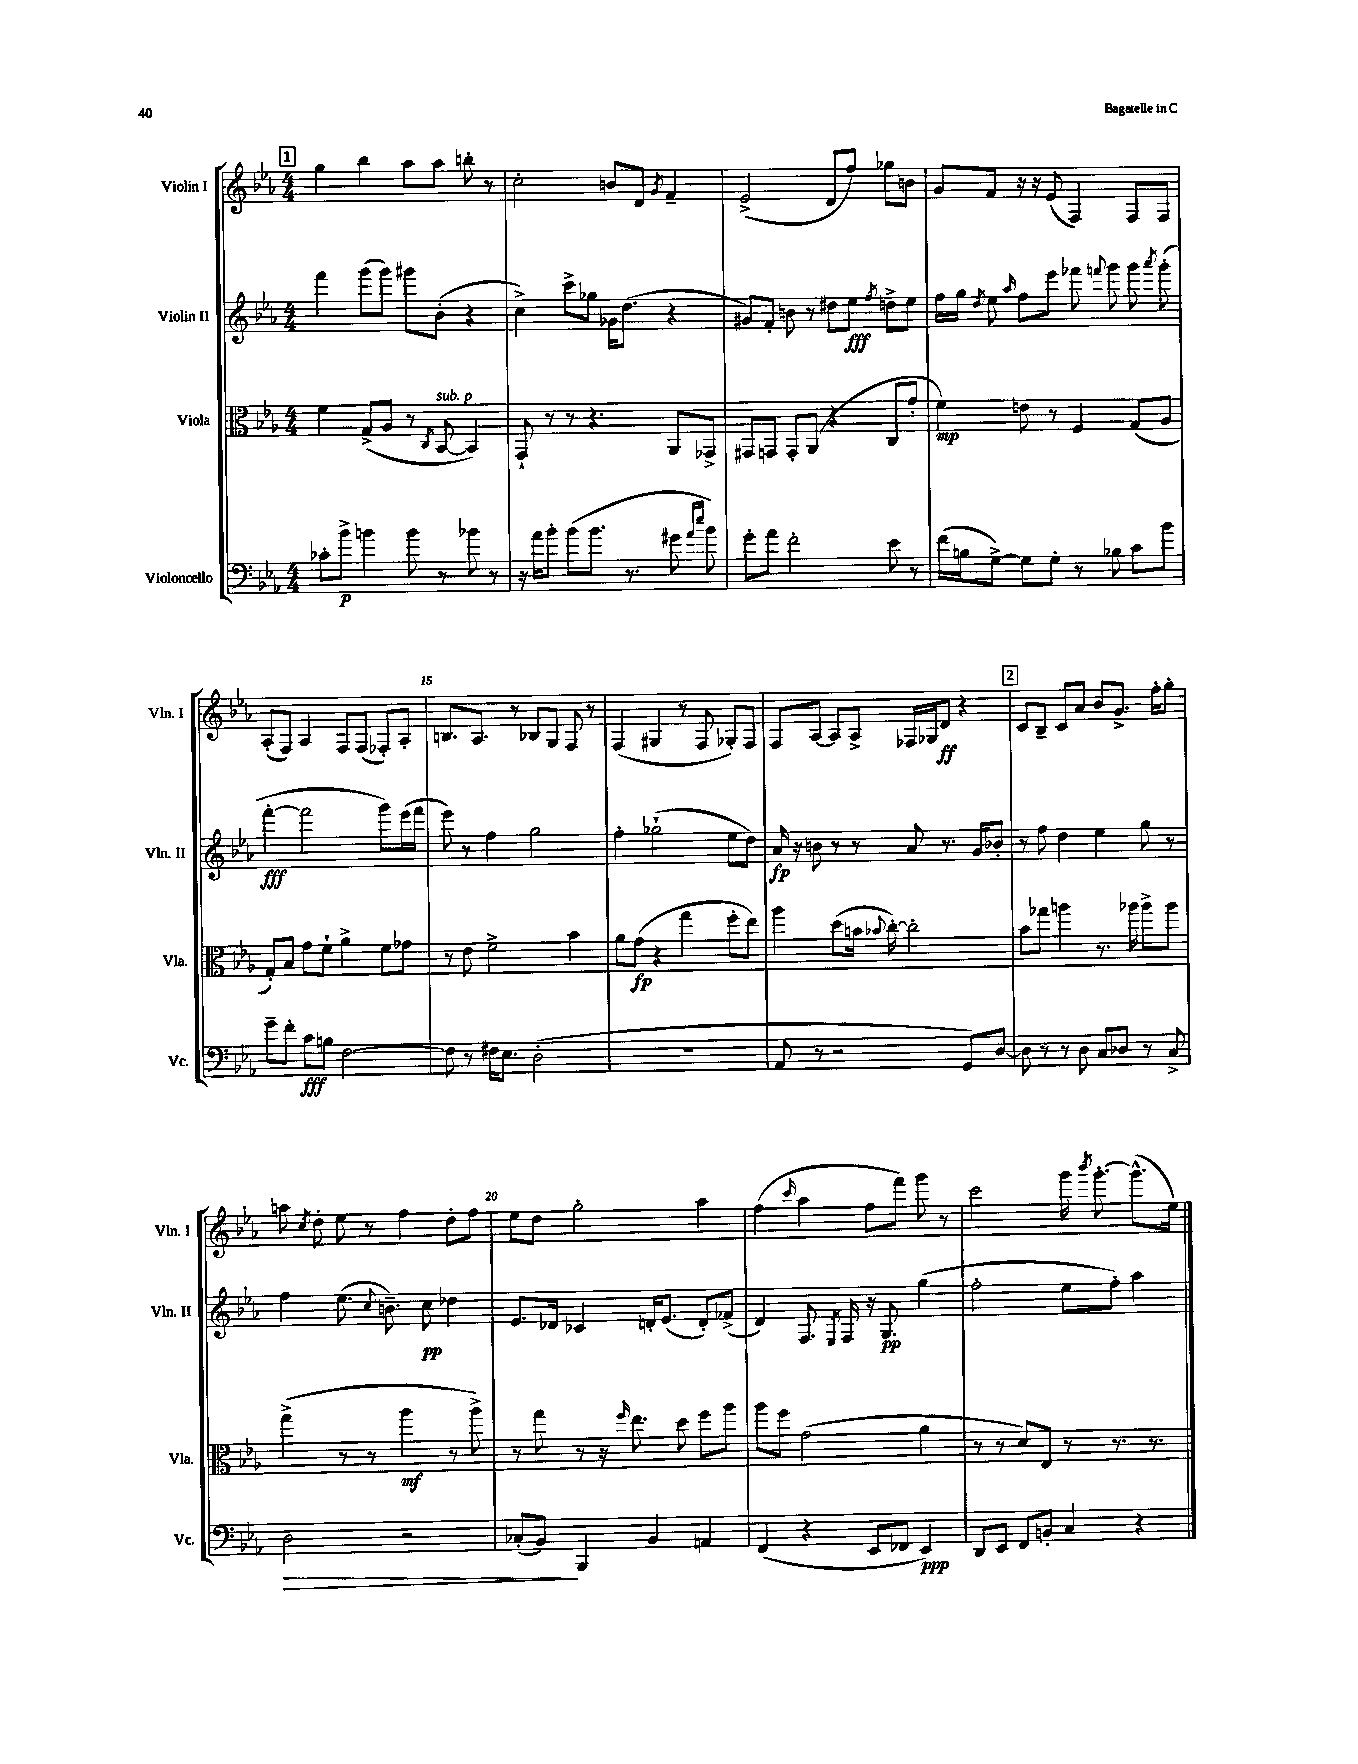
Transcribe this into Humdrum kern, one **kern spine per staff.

**kern	**kern	**kern	**kern
*staff4	*staff3	*staff2	*staff1
*clefF4	*clefC3	*clefG2	*clefG2
*k[b-e-a-]	*k[b-e-a-]	*k[b-e-a-]	*k[b-e-a-]
*M4/4	*M4/4	*M4/4	*M4/4
8c-'	4f	4fff	4gg
8b-^	.	.	.
4b	(8G^	(8ggg	4bb-
.	8A-	8ggg)	.
8b	8r	8ggg#	8aa-
.	8qC	.	.
8r	[8BB-	(8b-'	8aa-
8b-	4BB-])	4r	8bb'
8r	.	.	8r
=	=	=	=
16r	8GG`	4cc^)	2cc'
16a-	.	.	.
8b-'	8r	.	.
(8b-	8r	8ccc^	.
8.b-	4.r	8gg-	.
.	.	16g-	8b
8.r	.	(8.dd	.
.	.	.	8d
.	.	.	8qg
8g#	8AA-	4r	4f~
16qqa-	.	.	.
16qqee-	.	.	.
8b-)	8GG-^	.	.
=	=	=	=
8g'	8GG#	8g#)	(2e-^
8a-	8GG	8f'	.
2f'	8GG'	8b	.
.	(8AA-	8r	.
.	4r	8dd#	8d
.	.	8ee-	8ff)
.	.	8qff	.
8e-	8C	8dd^	8gg-
8r	8g'	8ee-	8b
=	=	=	=
(16f	4f)	16ff	8g
16B	.	16gg	.
.	.	8qdd	.
[8G^)	.	8ee-	8f
.	.	16qqaa-	.
8G]	8e	8ff	16r
.	.	.	16r
8G'	8r	8eee-	(8e-
8r	4F	8fff-	4F)
.	.	8qqfff	.
8B-	.	8ggg	.
8c	(8G	8ggg	8F
.	.	8qaaa-	.
8b-	8A-	(8ggg'	8F
=	=	=	=
8g~	8G')	[4fff'	(8A-'
8f'	8B-	.	8F)
8c	8g	2fff]	4A-
8B	8f`	.	.
[2F	4a-^	.	8F
.	.	.	(8F
.	8f	8ggg)	8F-')
.	8g-	(16eee-	8A-'
.	.	16fff	.
=	=	=	=
8F]	8r	8eee-)	8.B
8r	8e-	8r	.
.	.	.	8.A-
16F#	2f^	4ff	.
8.E-	.	.	.
.	.	.	8r
(2D'	.	2gg	8B-
.	.	.	8G
.	4b-	.	8F
.	.	.	8r
=	=	=	=
1r	8a-	4ff'	(4F
.	(8g	.	.
.	4r	(2gg-`	4G#
.	4gg	.	8r
.	.	.	8F
.	8ff'	8ee-	8G-')
.	8ee-)	8dd)	8F
=	=	=	=
8AA-	4aa-	16a-	8F
.	.	16r	.
8r	.	8b	[8A-
2r	(8dd	8r	8A-]
.	16b	8r	8A-^
.	8qqb-	.	.
.	[16cc')	.	.
.	2cc']	8a-	16F-
.	.	.	16G-
.	.	8.r	8d
8GG)	.	.	4r
.	.	16g	.
[8D	.	8b-'	.
=	=	=	=
8D]	8b-	8r	8c
8r	8gg-	8ff	8B-~
8r	4aa	4dd	8c
8D	.	.	8a-
8C	8.r	4ee-	8b-
8D-	.	.	8.g^
.	16aa-	.	.
8r	8aa-^	8gg	.
.	.	.	16ff'
8C^	8aa-	8r	8gg'
=	=	=	=
2D	(4gg^	4ff	8aa
.	.	.	8qcc
.	.	.	8dd'
.	8r	(8.ee-	8ee-
.	8r	.	8r
.	.	8qqcc	.
.	.	8.b~)	.
2r	4aa-	.	4ff
.	.	8cc	.
.	8r	4dd-	8dd'
.	8aa-^)	.	8ff
=	=	=	=
(8C-'	8r	8.e-	8ee-
8BB-)	8gg	.	8dd
.	.	16d-	.
4BBB-	8r	4c-	2gg'
.	16r	.	.
.	16qqff	.	.
.	8.ee-	.	.
4BB-	.	16d'	.
.	.	(8.e-	.
.	8dd	.	.
4AA	8ff	8d')	4aa-
.	8aa-	(8f-^	.
=	=	=	=
(4FF	8aa-	4d)	(4ff
.	8ff	.	.
.	.	.	16qqccc
4r	(2g	8.F	4aa-
.	.	8qE-	.
.	.	16F	.
8EE-	.	16r	8ff
.	.	8.G	.
8FF-	.	.	8fff)
4EE-)	4a-	(4gg	8ggg
.	.	.	8r
=	=	=	=
8DD	8r	2ff'	2ccc
8EE-	8r	.	.
8FF	8d)	.	.
8BB'	8E-	.	.
4C	8r	8ee-	16ggg
.	.	.	8qbbb-
.	.	.	[8.ggg'
.	8.r	8ff')	.
4r	.	4aa-	(8.ggg^^]
.	8.r	.	.
.	.	.	16ee-)
==	==	==	==
*-	*-	*-	*-
